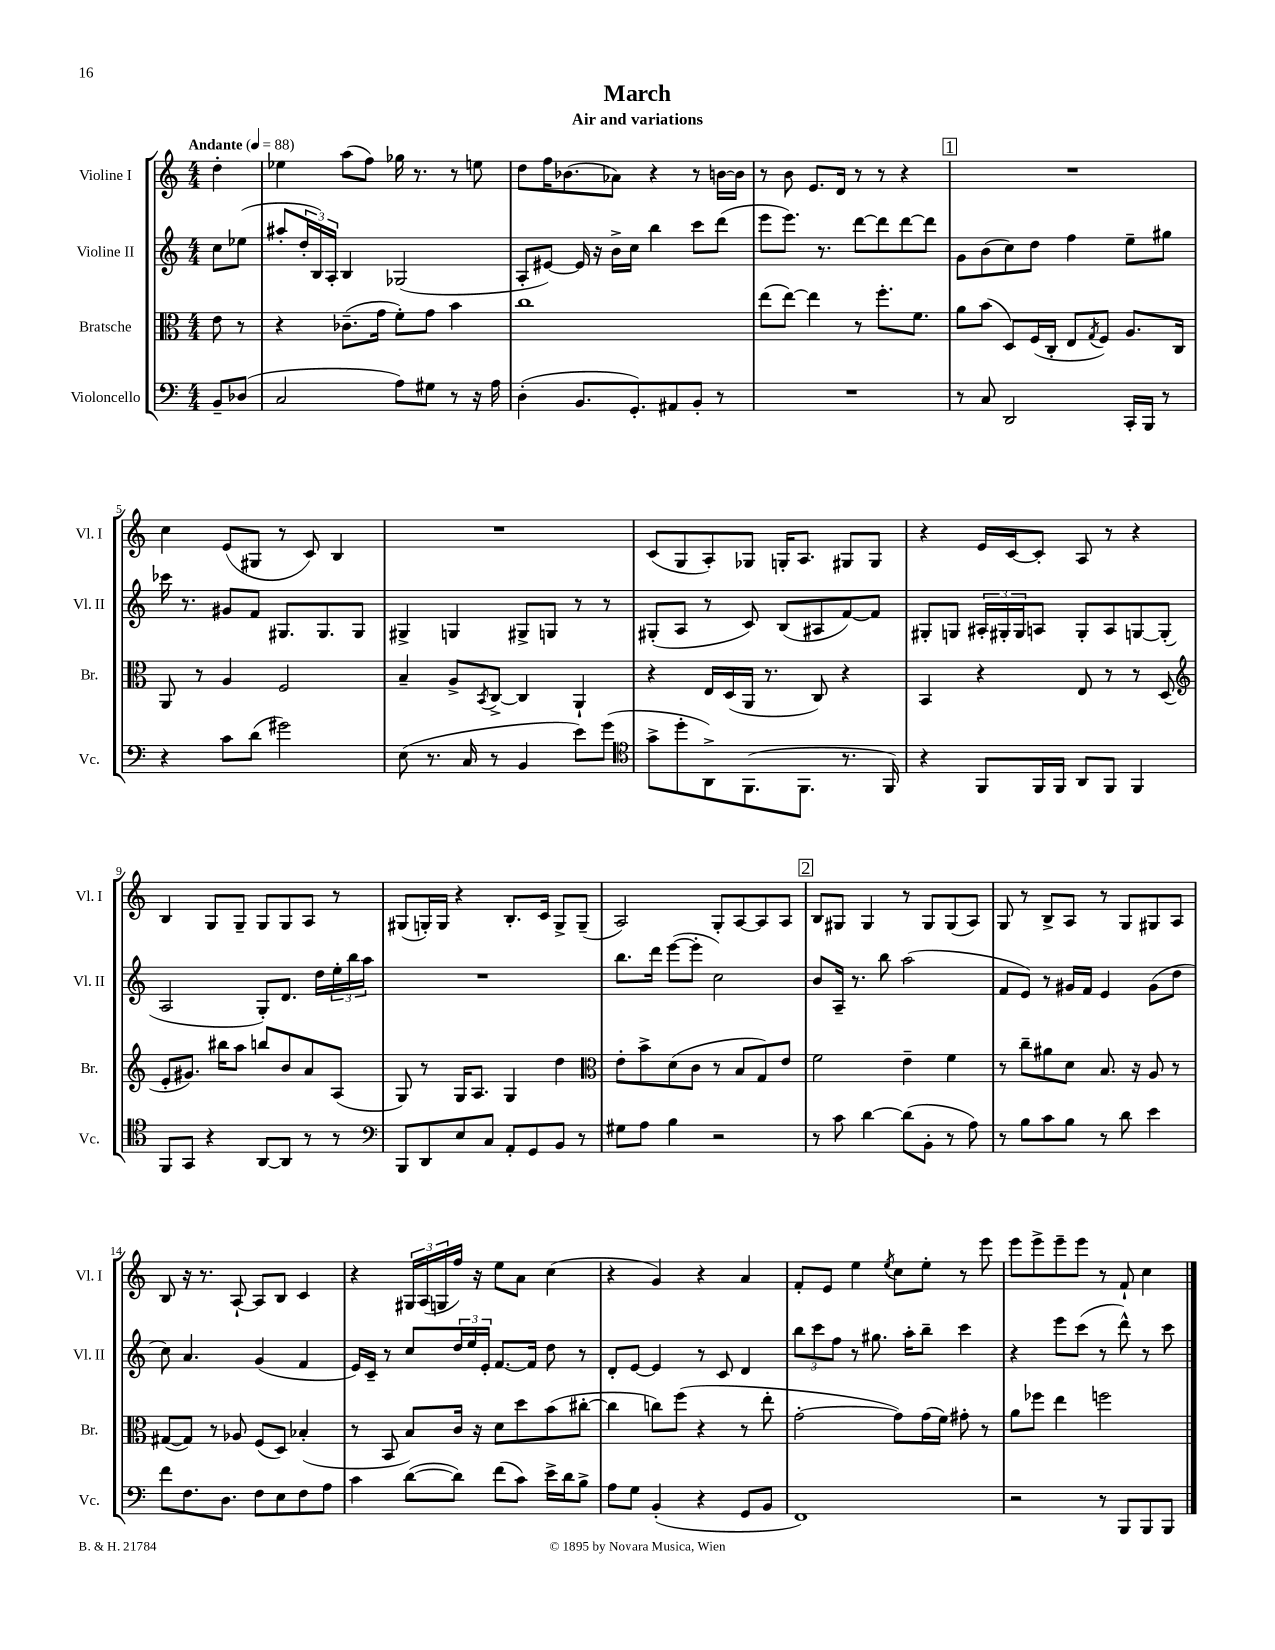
\header { title = "March" subtitle = "Air and variations" }
<<
\new StaffGroup <<
\new Staff = "s0" \with { instrumentName = "Violine I" shortInstrumentName = "Vl. I" } {
    \clef treble \key c \major \numericTimeSignature \time 4/4 \partial 4 \tempo "Andante" 4 = 88
    d''4-. |
    ees''4 a''8( f''8) ges''16 r8. r8 e''8 |
    d''8 f''16 bes'8.( aes'8) r4 r8 b'16~ b'16 |
    r8 b'8 e'8. d'16 r8 r8 r4 |
    \mark \markup { \box "1" } R1 |
    c''4 e'8( gis8 r8 c'8) b4 |
    R1 |
    c'8( g8 a8-.) ges8 g16-. a8. gis8 gis8 |
    r4 e'16 c'16~ c'8-. a8 r8 r4 |
    b4 g8 g8-- g8 g8 a8 r8 |
    gis8( g16-.) g16 r4 b8.-. c'16 g8-> g8--( |
    a2) g8-. a8~ a8 a8 |
    \mark \markup { \box "2" } b8 gis8 gis4 r8 gis8 gis8( a8) |
    g8 r8 b8-> a8 r8 g8 gis8 a8 |
    b8 r16 r8. a8~-! a8 b8 c'4 |
    r4 \tuplet 3/2 { gis16 a16( g16 } f''16) r16 e''8 a'8 c''4( |
    r4 g'4) r4 a'4 |
    f'8-. e'8 e''4 \acciaccatura { e''8 } c''8 e''8-. r8 e'''8 |
    e'''8 e'''8-> e'''8-- e'''8 r8 f'8-! c''4 \bar "|." |
}
\new Staff = "s1" \with { instrumentName = "Violine II" shortInstrumentName = "Vl. II" } {
    \clef treble \key c \major \numericTimeSignature \time 4/4 \partial 4
    c''8 ees''8( |
    ais''8-. \tuplet 3/2 { d''16-. b16) a16-. } b4 ges2( |
    a8-. eis'8~) eis'16 r16 b'16-> c''16 b''4 c'''8 d'''8( |
    e'''8 e'''8.) r8. d'''8~ d'''8 d'''8~ d'''8 |
    \mark \markup { \box "1" } g'8 b'8( c''8) d''8 f''4 e''8-- gis''8 |
    ces'''16 r8. gis'8 f'8 gis8. gis8. gis8 |
    gis4-> g4 gis8-> g8 r8 r8 |
    gis8-.( a8 r8 c'8) b8( ais8 f'8~) f'8 |
    gis8-. g8 \tuplet 3/2 { ais16-. gis16-. gis16 } a8 gis8-. a8 g8~ g8-.( |
    a2 g8-.) d'8. d''16 \tuplet 3/2 { e''16-. b''16 a''16 } |
    R1 |
    b''8. d'''16 e'''8~( e'''8-. c''2) |
    \mark \markup { \box "2" } b'8 a16-- r8. b''8 a''2( |
    f'8 e'8) r8 gis'16 f'16 e'4 gis'8( d''8 |
    c''8) a'4. g'4( f'4 |
    e'16) c'16-- r8 c''8 \tuplet 3/2 { d''16 e''16 e'16-. } f'8.~ f'16 d''8 r8 |
    d'8-. e'8~ e'4 r8 c'8 d'4 |
    \tuplet 3/2 { b''8 c'''8 f''8 } r8 gis''8. a''16-. b''8-- c'''4 |
    r4 e'''8 c'''8( r8 d'''8-^) r8 c'''8 \bar "|." |
}
\new Staff = "s2" \with { instrumentName = "Bratsche" shortInstrumentName = "Br." } {
    \clef alto \key c \major \numericTimeSignature \time 4/4 \partial 4
    e'8 r8 |
    r4 ces'8.--( g'16 f'8-.) g'8 b'4 |
    c''1 |
    e''8( e''8~) e''4 r8 f''8.-. f'8. |
    \mark \markup { \box "1" } a'8 b'8( d8) f16( c16-. e8 \acciaccatura { g8 } f8) a8. c16 |
    a,8 r8 a4 f2 |
    b4-- a8-> \acciaccatura { b,8 } c8~-> c4 a,4-! |
    r4 e16 d16( a,16 r8. c8) r4 |
    b,4 r4 e8 r8 r8 d8( |
    \clef treble e'8-. gis'8.) bis''16 a''8 b''8 b'8 a'8 a8( |
    g8) r8 g16 a8. g4 d''4 |
    \clef alto e'8-. b'8-> d'8( c'8 r8 b8 g8) e'8 |
    \mark \markup { \box "2" } f'2 e'4-- f'4 |
    r8 c''8-- ais'8 d'8 b8. r16 a8 r8 |
    gis8~( gis8) r8 aes8 f8( d8) bes4-.( |
    r8 b,8 b8) c'16 r16 d'8 d''8 b'8( cis''8~-. |
    cis''4 c''8) f''8( r4 r8 e''8-. |
    g'2~-. g'8) g'16( f'16) gis'8-. r8 |
    a'8 fes''8 e''4 f''2 \bar "|." |
}
\new Staff = "s3" \with { instrumentName = "Violoncello" shortInstrumentName = "Vc." } {
    \clef bass \key c \major \numericTimeSignature \time 4/4 \partial 4
    b,8-- des8( |
    c2 a8) gis8 r8 r16 a16 |
    d4-.( b,8. g,8.-.) ais,8 b,8-. r8 |
    R1 |
    \mark \markup { \box "1" } r8 c8 d,2 c,16-. b,,16 r8 |
    r4 c'8 d'8( gis'2) |
    e8( r8. c16 r8 b,4 e'8) g'8( |
    \clef tenor g'8-> d''8-. a,8->) f,8.( f,8. r8. f,16) |
    r4 f,8 f,16 f,16 a,8 f,8 f,4 |
    f,8 g,8 r4 a,8~ a,8 r8 r8 |
    \clef bass b,,8 d,8 e8 c8 a,8-. g,8 b,8 r8 |
    gis8 a8 b4 r2 |
    \mark \markup { \box "2" } r8 c'8 d'4~ d'8( b,8-. r8 a8) |
    r8 b8 c'8 b8 r8 d'8 e'4 |
    f'8 f8. d8. f8 e8 f8 a8 |
    c'4 d'8~( d'8) f'8( c'8) e'16-> d'16 b8-> |
    a8 g8 b,4-.( r4 g,8 b,8 |
    f,1) |
    r2 r8 b,,8 b,,8 b,,8 \bar "|." |
}
>>
>>
